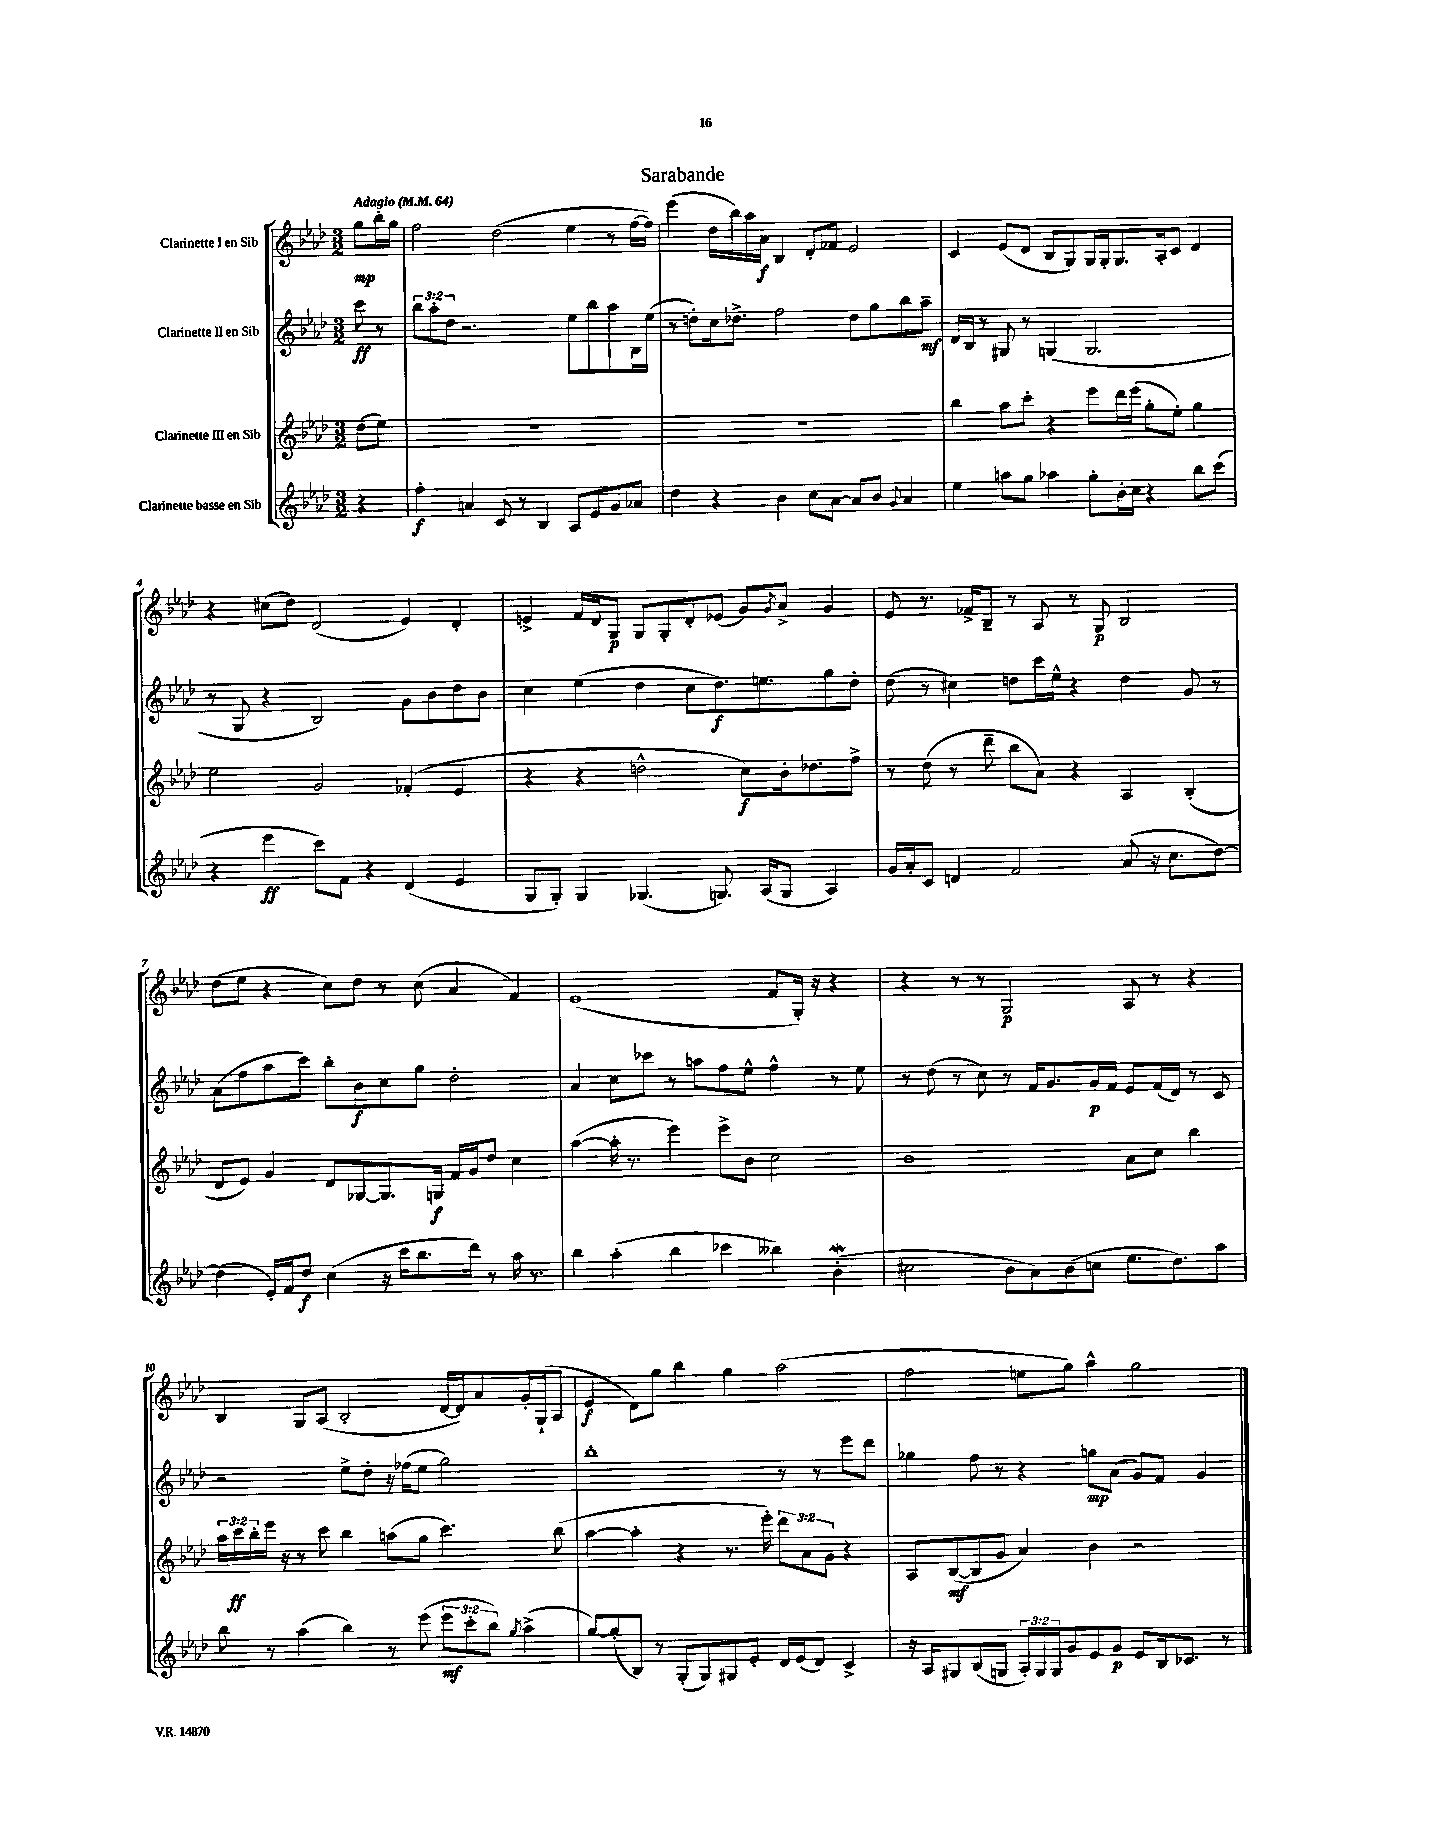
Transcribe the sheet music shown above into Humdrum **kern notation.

**kern	**kern	**kern	**kern
*staff4	*staff3	*staff2	*staff1
*clefG2	*clefG2	*clefG2	*clefG2
*k[b-e-a-d-]	*k[b-e-a-d-]	*k[b-e-a-d-]	*k[b-e-a-d-]
*M3/2	*M3/2	*M3/2	*M3/2
*MM64	*MM64	*MM64	*MM64
4r	(8dd-	8ccc	8gg
.	8ee-)	8r	16bb-'
.	.	.	16gg
=	=	=	=
4ff'	1.r	12bb-	2ff
.	.	12aa-'	.
.	.	12dd-	.
4a	.	2.r	.
8c	.	.	(2dd-
8r	.	.	.
4B-	.	.	.
8A-	.	8ee-	4ee-
8e-	.	8bb-	.
8g	.	8aa-	8r
8a-	.	16B-	[16ff
.	.	(16ee-	16ff])
=	=	=	=
4dd-	1.r	8r	(4eee-
.	.	8dd')	.
4r	.	16cc	16dd-
.	.	8.dd-^	16bb-)
.	.	.	16aa-
.	.	.	16a-
4b-	.	2ff	4B-
8cc	.	.	8d-'
[8a-	.	.	8f-
8a-]	.	8dd-	2e-
8b-	.	8gg	.
8qqg	.	.	.
4a-	.	8bb-	.
.	.	8aa-~	.
=	=	=	=
4ee-	4bb-	16d-	4c
.	.	16B-	.
.	.	8r	.
8aa	8aa-	8G#	(8e-
8gg	8ccc'	8r	8d-
4aa-	4r	(4G	8B-
.	.	.	8G)
8gg'	8eee-	2.G	16G
.	.	.	16G'
16b-'	16ddd-	.	8.G
16cc	(16eee-	.	.
4r	8gg'	.	.
.	.	.	16A-'
.	8ee-')	.	8c
8bb-	4gg	.	4d-
(8ccc	.	.	.
=	=	=	=
4r	2ee-	8r	4r
.	.	8G	.
4eee-	.	4r	(8cc#
.	.	.	8dd-)
8ccc)	2g	2B-)	(2d-
8f	.	.	.
4r	.	.	.
(4d-	(4f-'	8g	4e-)
.	.	8b-	.
4e-	4e-	8dd-	4d-'
.	.	8b-	.
=	=	=	=
8G	4r	4cc	4e^
8G')	.	.	.
4G	4r	(4ee-	16f
.	.	.	16d-
.	.	.	8G
(4.G-	2dd^^	4dd-	8G
.	.	.	8G'
.	.	8cc	8d-'
8.G)	.	8.dd-)	(8e-
.	8cc)	.	8g)
(16A-	.	8.ee	.
.	.	.	8qg
8G	16b-'	.	8a-^
.	8.dd-	.	.
4A-)	.	8gg	4g
.	8ff^	8dd-'	.
=	=	=	=
16g	8r	(8dd-	8e-
16a-'	.	.	.
8c	(8dd-	8r	8.r
4d	8r	4cc#)	.
.	.	.	16f-^
.	8ddd-~	.	8B-~
2f	8bb-	8dd	8r
.	8a-)	16ccc	8A-
.	.	16ee-^^	.
.	4r	4r	8r
.	.	.	8G
(8a-	4A-	4dd	2B-
16r	.	.	.
8.cc	.	.	.
.	(4B-'	8g	.
[8dd-)	.	8r	.
=	=	=	=
(4dd-]	8d-	(8a-	(8dd-
.	8e-)	8ff	8ee-
16e-')	4g	8aa-	4r
16f	.	.	.
8dd-	.	8ccc)	.
(4cc	8d-	8bb-'	8cc)
.	[8G-	8b-	8dd-
16r	8.G-]	8cc	8r
16ccc	.	.	.
8.bb-	.	8gg	(8cc
.	16G	.	.
.	16f	2dd-'	4a-
16ddd-)	16g	.	.
8r	8dd-	.	.
16aa-	4cc	.	4f)
8.r	.	.	.
=	=	=	=
4bb-	([4aa-	4a-	(1e-
(4aa-'	16aa-']	8cc	.
.	8.r	.	.
.	.	8ccc-	.
4bb-	4eee-)	8r	.
.	.	8aa	.
4ccc-	8eee-^	8ff	.
.	8b-	8ee-^^	.
4bb--)	2cc	4ff^^	8f
.	.	.	16G')
.	.	.	16r
(4b-'	.	8r	4r
.	.	8ee-	.
=	=	=	=
2cc#	1b-	8r	4r
.	.	(8dd-	.
.	.	8r	8r
.	.	8cc)	8r
8b-	.	8r	2G
8a-)	.	16f	.
.	.	8.g	.
(8b-	.	.	.
8cc	.	16g	.
.	.	16f	.
8.ee-	8a-	8e-	8A-
.	8cc	(16f	8r
8.dd-)	.	16d-)	.
.	4bb-	8r	4r
8aa-	.	8c	.
=	=	=	=
8bb-	24aa-	2r	4B-
.	24ccc	.	.
.	24bb-'	.	.
8r	16eee-	.	.
.	16r	.	.
(4aa-	8r	.	8G
.	8ccc	.	(8A-
4bb-)	4bb-	8ee-^	2B-'
.	.	8dd-'	.
8r	(8aa	16r	.
.	.	(16ff-	.
(8eee-	8gg	8ee-	.
12eee-	4.ccc)	2gg)	[16d-
.	.	.	16d-])
12ccc'	.	.	.
.	.	.	8a-
12bb-)	.	.	.
8qgg	.	.	.
(4aa-^	.	.	16g'
.	.	.	(16G`
.	(8bb-	.	8A-
=	=	=	=
[8gg)	[4aa-	1bb-'	4e-
(8gg']	.	.	.
8B-)	4aa-']	.	8d-)
8r	.	.	8gg
(8G'	4r	.	4bb-
8G)	.	.	.
8G#	8.r	.	4gg
8e-'	.	.	.
.	16eee-')	.	.
16d-	12ddd-	8r	(2aa-
(16e-	.	.	.
.	12a-	.	.
8d-)	.	8r	.
.	12g	.	.
4c^	4r	8eee-	.
.	.	8ddd-	.
=	=	=	=
16r	8A-	4gg-	2ff
16A-	.	.	.
8G#	([8B-	.	.
(8B-	8B-]	8ff	.
8G	8g	8r	.
24A-')	4a-)	4r	8ee
24G	.	.	.
24G	.	.	.
8g	.	.	8gg)
8e-	4b-	8gg	4aa-^^
8g	.	(8a-	.
8e-	2r	8g)	2gg
16B-	.	8f	.
8.c-	.	.	.
.	.	4g	.
8r	.	.	.
==	==	==	==
*-	*-	*-	*-
